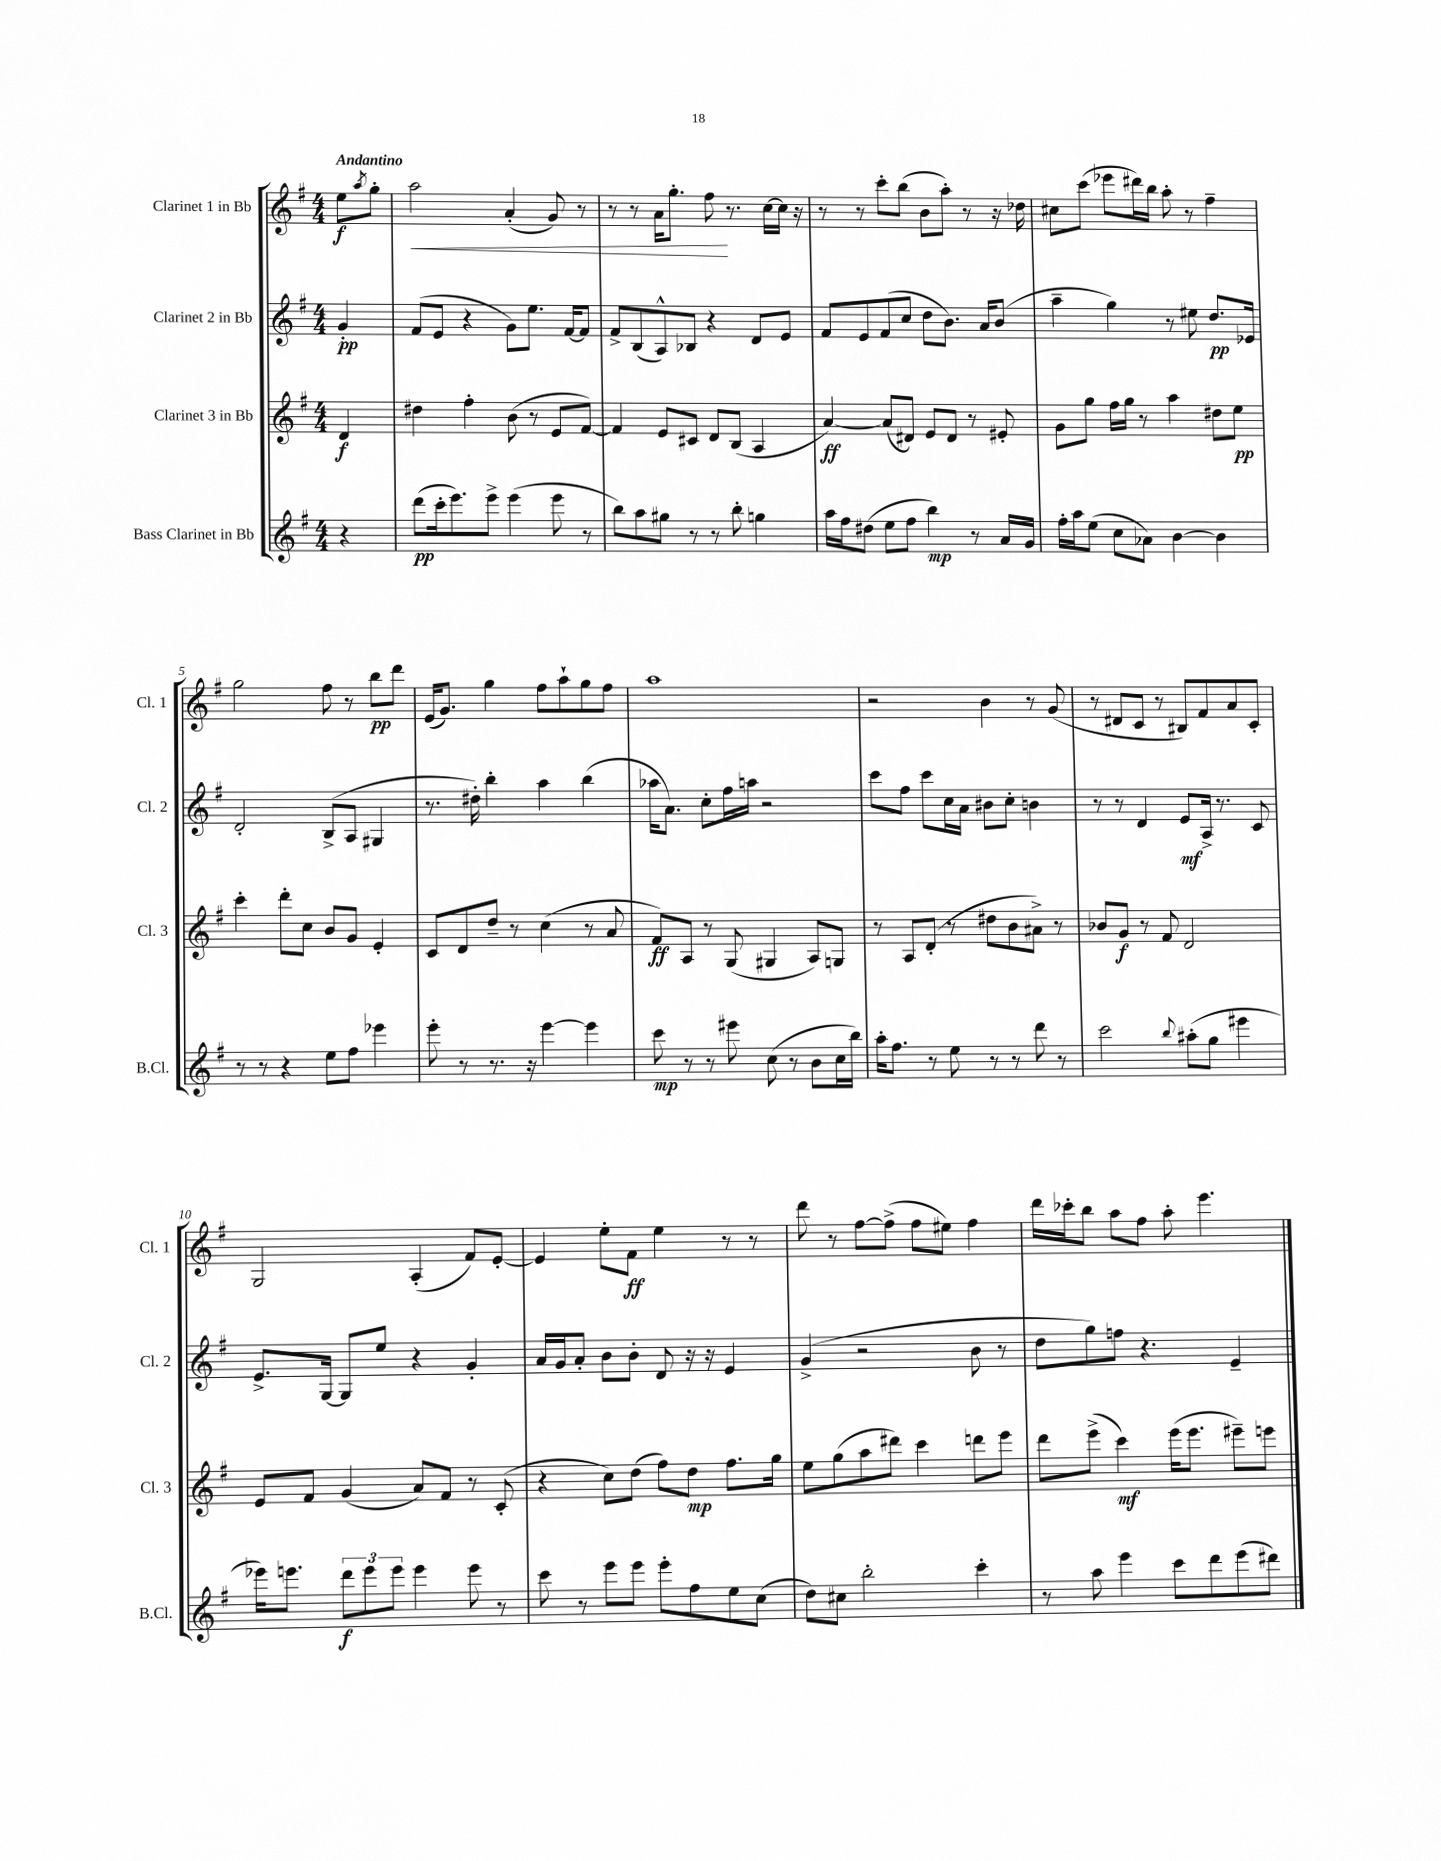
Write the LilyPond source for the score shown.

<<
\new StaffGroup <<
\new Staff = "s0" \with { instrumentName = "Clarinet 1 in Bb" shortInstrumentName = "Cl. 1" } {
    \clef treble \key g \major \numericTimeSignature \time 4/4 \partial 4 \tempo "Andantino"
    e''8\f \acciaccatura { a''8 } g''8-. |
    a''2\< a'4-.( g'8) r8 |
    r8 r8 a'16 g''8.-. fis''8\! r8. c''16~ c''16 r16 |
    r8 r8 c'''8-. b''8( b'8 a''8-.) r8 r16 des''16 |
    cis''8 c'''8( ees'''8 dis'''16) b''16 a''8-. r8 fis''4-- |
    g''2 fis''8 r8 b''8\pp d'''8 |
    e'16( g'8.) g''4 fis''8 a''8-! g''8 fis''8 |
    a''1 |
    r2 b'4 r8 g'8( |
    r8 dis'8 c'8 r8 bis8) fis'8 a'8 c'8-. |
    g2 a4-.( fis'8) e'8~-. |
    e'4 e''8-. fis'8\ff e''4 r8 r8 |
    d'''8 r8 fis''8~ fis''8->( fis''8 eis''8) fis''4 |
    d'''16 ces'''16-. b''8 a''8 fis''8 a''8-. e'''4. \bar "|." |
}
\new Staff = "s1" \with { instrumentName = "Clarinet 2 in Bb" shortInstrumentName = "Cl. 2" } {
    \clef treble \key g \major \numericTimeSignature \time 4/4 \partial 4
    g'4-.\pp |
    fis'8( e'8 r4 g'8) e''8. fis'16~ fis'8 |
    fis'8-> b8( a8-^) bes8 r4 d'8 e'8 |
    fis'8 e'8 fis'8( c''8 d''8 b'8.) a'16 b'8( |
    a''4-- g''4) r8 eis''8 d''8.\pp ees'16 |
    d'2-. b8->( a8 gis4 |
    r8. dis''16-.) b''4-. a''4 b''4( |
    aes''16 a'8.) c''8-. fis''16 a''16 r2 |
    c'''8 fis''8 c'''8 c''16 a'16 bis'8 c''8-. b'4 |
    r8 r8 d'4 e'8\mf a16-> r8. c'8 |
    e'8.-> g16~ g8 e''8 r4 g'4-. |
    a'16 g'16 a'8-. b'8 b'8-. d'8 r16 r16 e'4 |
    g'4->( r2 b'8 r8 |
    d''8 g''8) f''8 r4. e'4-- \bar "|." |
}
\new Staff = "s2" \with { instrumentName = "Clarinet 3 in Bb" shortInstrumentName = "Cl. 3" } {
    \clef treble \key g \major \numericTimeSignature \time 4/4 \partial 4
    d'4\f |
    dis''4 fis''4-. b'8( r8 e'8 fis'8~) |
    fis'4 e'8 cis'8 d'8 b8( a4 |
    a'4~\ff) a'8( dis'8) e'8 dis'8 r8 eis'8-. |
    g'8 g''8 fis''16 g''16 r8 a''4 dis''8 e''8\pp |
    c'''4-. d'''8-. c''8 b'8 g'8 e'4-. |
    c'8 d'8 d''8-- r8 c''4( r8 a'8 |
    fis'8\ff) a8 r8 g8( gis4 a8) g8 |
    r8 a8 d'8-.( r8 dis''8 b'8 ais'8->) r8 |
    bes'8 g'8\f r8 fis'8 d'2 |
    e'8 fis'8 g'4( a'8) fis'8 r8 c'8-.( |
    r4 c''8) d''8( fis''8) d''8\mp fis''8. g''16 |
    e''8 g''8( a''8 dis'''8) c'''4 d'''8 e'''8 |
    d'''8 e'''8->( c'''4\mf) e'''16( e'''8. eis'''8--) e'''8 \bar "|." |
}
\new Staff = "s3" \with { instrumentName = "Bass Clarinet in Bb" shortInstrumentName = "B.Cl." } {
    \clef treble \key g \major \numericTimeSignature \time 4/4 \partial 4
    r4 |
    d'''8\pp( c'''16-. e'''8.) e'''8-> e'''4( e'''8 r8 |
    b''8) a''8 gis''8 r8 r8 b''8-. g''4 |
    a''16 fis''16 dis''8( e''8 fis''8 b''4\mp) r8 a'16 g'16 |
    fis''16-. a''16 e''8( c''8 aes'8) b'4~ b'4 |
    r8 r8 r4 e''8 fis''8 ees'''4 |
    e'''8-. r8 r8. r16 e'''4~ e'''4 |
    c'''8\mp r8 r8 eis'''8 c''8( r8 b'8 c''16 b''16) |
    a''16-. fis''8. r8 e''8 r8 r8 d'''8 r8 |
    c'''2 \appoggiatura { b''8 } ais''8-.( g''8 eis'''4 |
    ees'''16) e'''8. \tuplet 3/2 { d'''8\f e'''8 e'''8 } e'''4 e'''8 r8 |
    c'''8 r8 e'''8 e'''8 e'''8-. fis''8 e''8 c''8( |
    d''8) cis''8 b''2-. c'''4-. |
    r8 a''8 e'''4 c'''8 d'''8 e'''8( dis'''8) \bar "|." |
}
>>
>>
